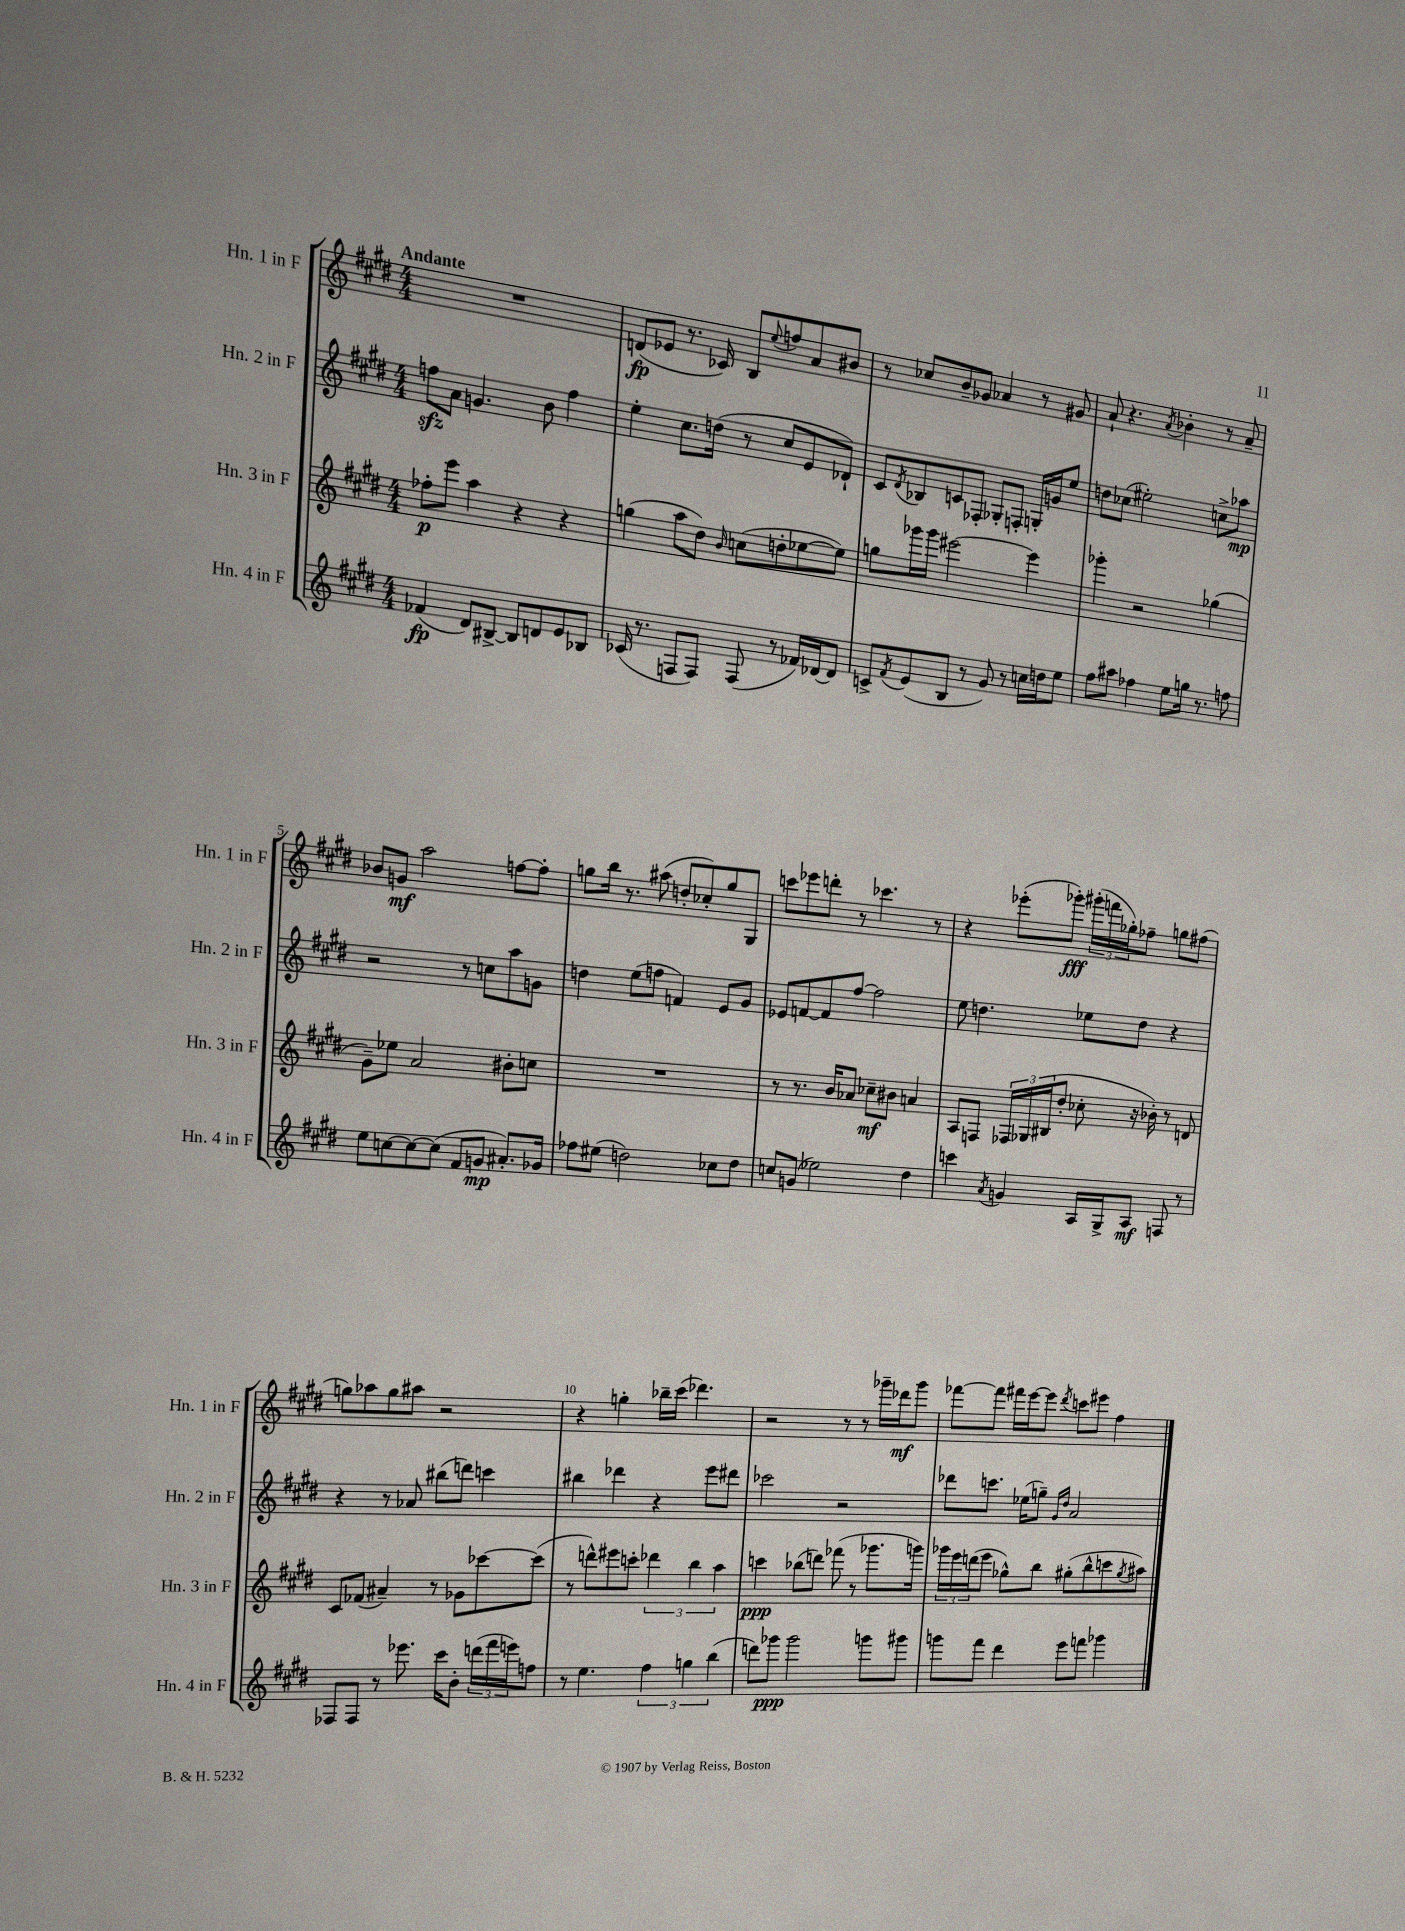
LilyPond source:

<<
\new StaffGroup <<
\new Staff = "s0" \with { instrumentName = "Hn. 1 in F" shortInstrumentName = "Hn. 1 in F" } {
    \clef treble \key e \major \numericTimeSignature \time 4/4 \tempo "Andante"
    R1 |
    d'8\fp( ees'8 r8. ces'16) b8 \appoggiatura { e''8 } f''8 a'8 bis'8 |
    r8 ces''8 b'8-- ges'8 aes'4 r8 gis'8 |
    a'8-! r4. \acciaccatura { a'8 } bes'4-. r8 a'8-- |
    bes'8 g'8\mf a''2 f''8~ f''8-. |
    g''8 b''16 r8. ais''8( d''8-. ces''8-.) g''8 gis8 |
    c'''8 ees'''8 d'''8-. r8 ces'''4. r8 |
    r4 ees'''8-.( ges'''8-.\fff) \tuplet 3/2 { gis'''16-.( f'''16 ges''16-.) } fes''8-- g''8 fis''8( |
    g''8) aes''8 g''8 ais''8 r2 |
    r4 g''4-. bes''16-- cis'''16( des'''4.) |
    r2 r8 r8 ges'''16-- des'''16\mf ges'''8 |
    fes'''8~ fes'''8 fis'''16 e'''16~ e'''8 \acciaccatura { dis'''8 } c'''8 eis'''8 fis''4 \bar "|." |
}
\new Staff = "s1" \with { instrumentName = "Hn. 2 in F" shortInstrumentName = "Hn. 2 in F" } {
    \clef treble \key e \major \numericTimeSignature \time 4/4
    f''8\sfz a'8 g'4. b'8 f''4 |
    e''4-. cis''8. d''16( r8 cis''8 e'8 des'8-!) |
    cis'8 \acciaccatura { dis'8 } bes8 c'8 fes8-. ges8-. f8-. g16-. g'16 e''8 |
    d''8 ces''8( eis''2-.) c''8-> aes''8\mp |
    r2 r8 c''8 a''8 g'8 |
    d''4 e''8( f''8 f'4) e'8 gis'8 |
    ees'8 f'8~ f'8 fis''8~ fis''2 |
    e''8 d''4. ees''8 d''8 r4 |
    r4 r8 aes'8 bis''8( d'''8) c'''4 |
    bis''4 des'''4 r4 e'''8 dis'''8 |
    ces'''2 r2 |
    des'''8 c'''8. ees''16( g''8--) \grace { gis'16 dis''16 } a'2 \bar "|." |
}
\new Staff = "s2" \with { instrumentName = "Hn. 3 in F" shortInstrumentName = "Hn. 3 in F" } {
    \clef treble \key e \major \numericTimeSignature \time 4/4
    fes''8-.\p e'''8 a''4 r4 r4 |
    g''4( a''8 dis''8) \grace { b'16 } c''8( d''8-. ees''8~ ees''8) |
    g''8 ges'''16 ges'''16 eis'''2~ eis'''4 |
    ges'''4-. r2 ges''4( |
    gis'8--) ees''8 a'2 bis'8-. c''8 |
    R1 |
    r8 r8. b'16 aes'8 ces''8--\mf bis'8 a'4 |
    a8 f8 \tuplet 3/2 { fes16 ges16 bis16( } dis''8-. ces''8-. r16 bes'16-.) r8 d'8 |
    cis'8 fes'8( ais'4--) r8 ges'8 ces'''8~ ces'''8( |
    r8 d'''8-^) eis'''8 c'''8-. \tuplet 3/2 { des'''4 b''4 a''4 } |
    c'''4\ppp bes''8( d'''8) fes'''8( r8 ges'''8. g'''16) |
    \tuplet 3/2 { ges'''16 e'''16 d'''16( } e'''8 ges''8-^) b''8 gis''8-.( b''8-^ c'''8 \acciaccatura { gis''8 } ais''8) \bar "|." |
}
\new Staff = "s3" \with { instrumentName = "Hn. 4 in F" shortInstrumentName = "Hn. 4 in F" } {
    \clef treble \key e \major \numericTimeSignature \time 4/4
    fes'4\fp( dis'8) bis8~-> bis8 d'8 e'8 bes8 |
    ces'16( r8. f8 f8) f8( r8 fes'16) des'16~ des'8 |
    c'8-> \acciaccatura { fis'8 } e'8( b8 r8 gis'8) r8 c''16 d''16 e''8 |
    fis''8 ais''8 fes''4 e''8 g''16 r8. f''8 |
    e''8 c''8~ c''8~ c''8( fis'8 g'8\mp ais'8.-.) ges'16 |
    fes''8 eis''8( d''2) ces''8 d''8 |
    c''8 g'8( ees''2) dis''4 |
    c'''4 \acciaccatura { a'8 } g'4 a16 gis16-> a8\mf f8 r8 |
    fes8 fes8 r8 ees'''8. cis'''16 b'8-. \tuplet 3/2 { d'''16( fis'''16 e'''16) } f''8 |
    r8 e''4. \tuplet 3/2 { fis''4 g''4 b''4( } |
    d'''8) ges'''8\ppp ges'''2 g'''8 gis'''8 |
    g'''8 fis'''8 dis'''4 e'''8 f'''8 ges'''4 \bar "|." |
}
>>
>>
\layout { \context { \Score \override BarNumber.break-visibility = ##(#f #t #t) barNumberVisibility = #(every-nth-bar-number-visible 5) } }
